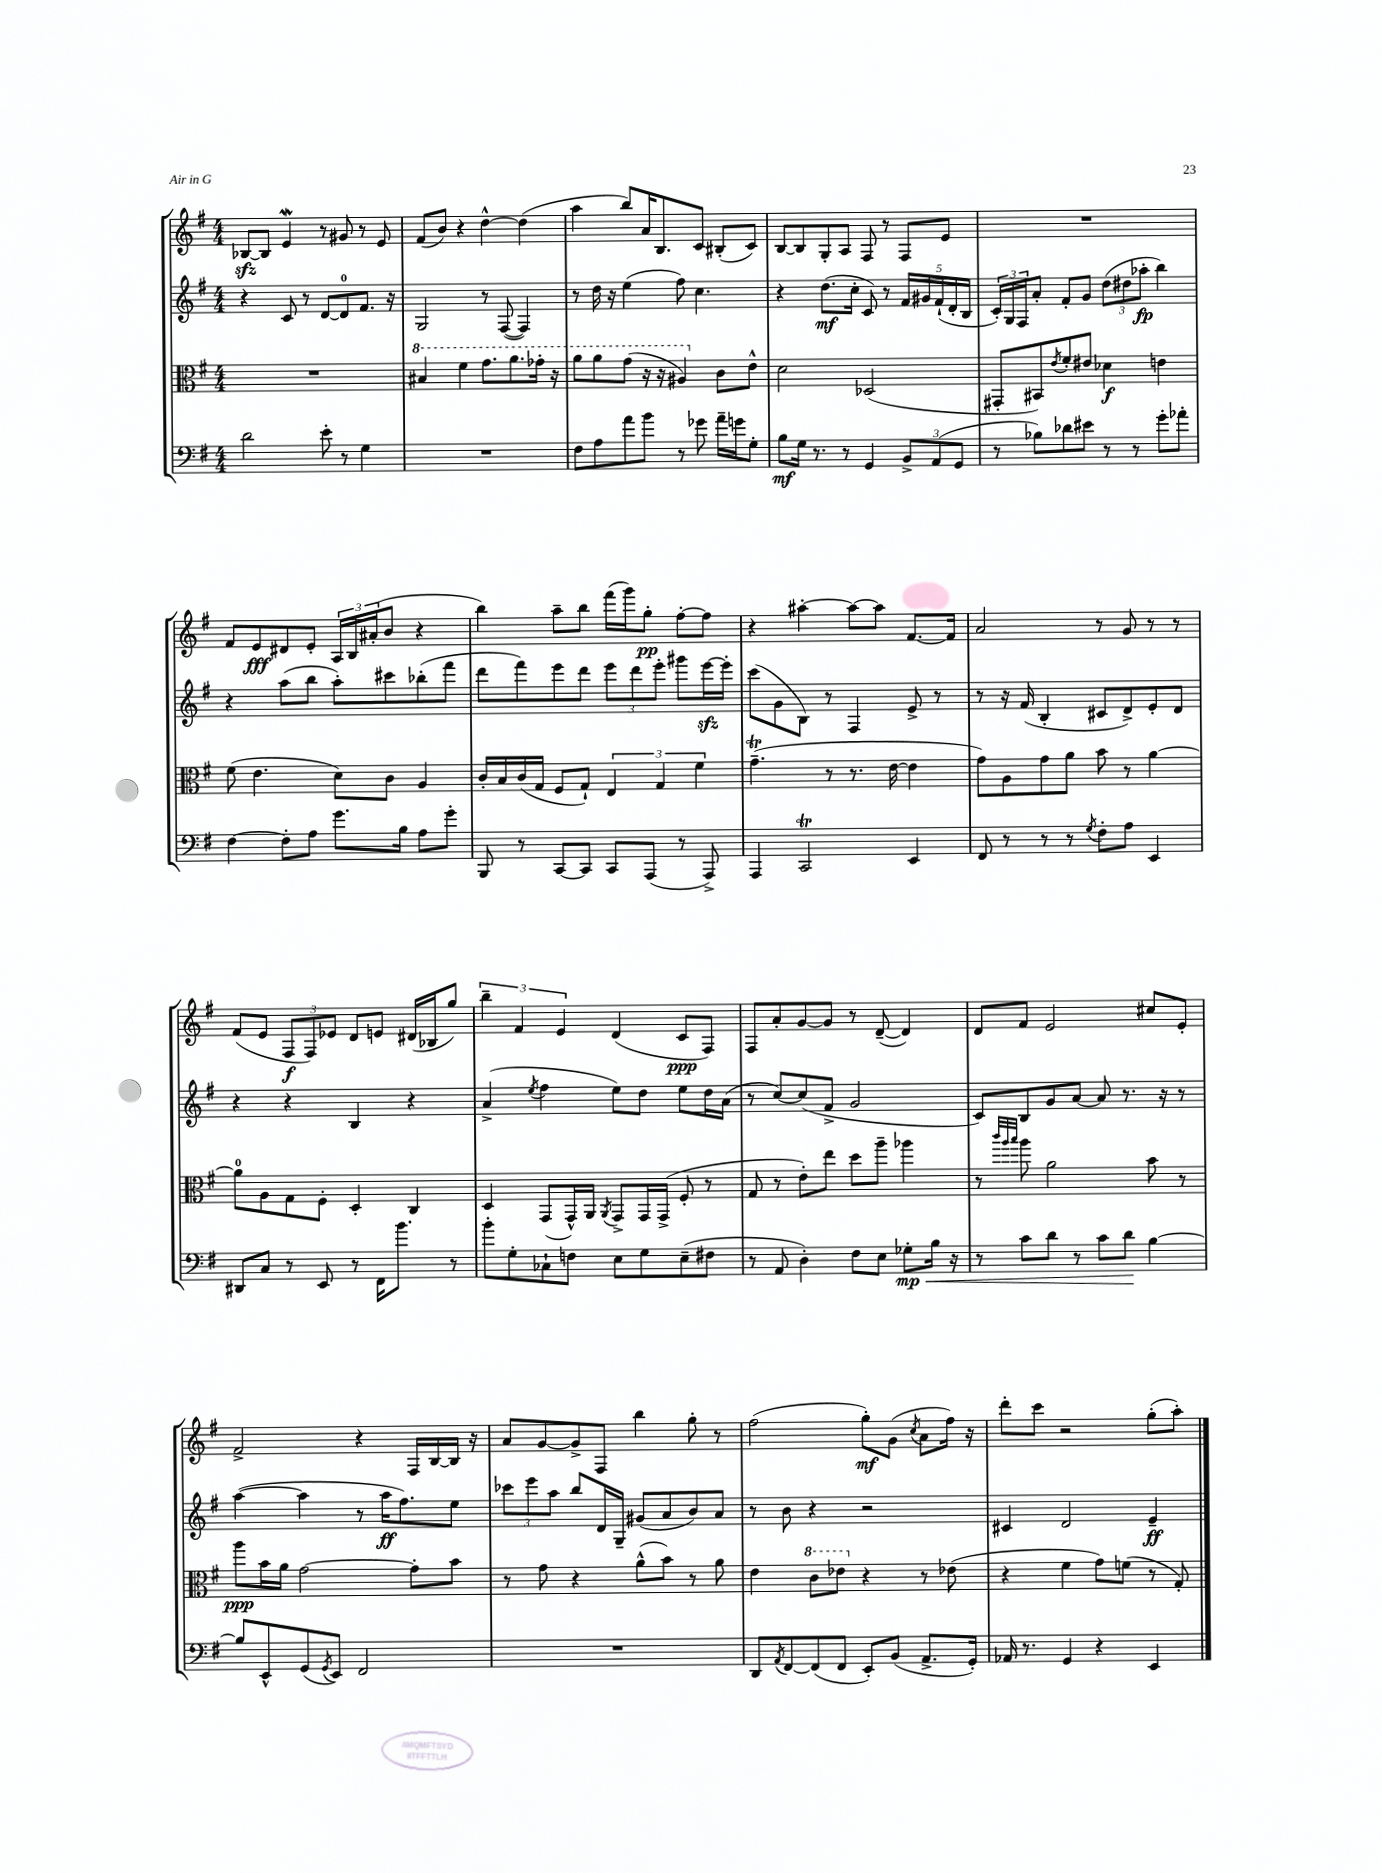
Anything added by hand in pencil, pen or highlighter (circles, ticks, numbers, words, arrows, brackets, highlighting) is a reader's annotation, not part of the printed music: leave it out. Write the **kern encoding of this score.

**kern	**kern	**kern	**kern
*staff4	*staff3	*staff2	*staff1
*clefF4	*clefC3	*clefG2	*clefG2
*k[f#]	*k[f#]	*k[f#]	*k[f#]
*M4/4	*M4/4	*M4/4	*M4/4
2d\	1r	4r	[8B-/L
.	.	.	8B-/]J
.	.	8c/	4e/
.	.	8r	.
8e'\	.	[8d/L	8r
8r	.	8d/]	8g#/
4G\	.	8.f#/J	8r
.	.	.	8e/
.	.	16r	.
=	=	=	=
1r	4b#/	2G/	(8f#/L
.	.	.	8b/J)
.	4ff#\	.	4r
.	8.gg\L	8r	[4dd^^\
.	.	([8F#/	.
.	8.aa\	.	.
.	.	4F#/])	(4dd\]
.	16gg-'\Jk	.	.
.	16r	.	.
=	=	=	=
8F#\L	8aa\L	8r	4aa\
8A\	8aa\	16dd\	.
.	.	16r	.
8a\	(8gg\J	(4ee\	8bb/L)
8b\J	16r	.	16a/K
.	16r	.	8.B/
8r	4a#/)	8ff#\)	.
8g-\	.	4.cc\	8c/J
16a~\LL	8c\L	.	(8B#'/L
16g\J	.	.	.
8G'\J	8e^^\J	.	8c/J)
=	=	=	=
8B\L	2d\	4r	[8B/L
16G\Jk	.	.	8B/]
8.r	.	.	.
.	.	(8.dd\L	8G'/
8r	.	.	8A/J
.	.	16cc'\Jk	.
4GG/	(2D-/	8c/)	8F#/
.	.	8r	8r
12BB^/L	.	20f#/LL	8F#/L
.	.	20g#/	.
(12AA/	.	.	.
.	.	(20f#`/	.
.	.	.	8e/J
.	.	20d'/	.
12GG/J	.	.	.
.	.	20B/JJ	.
=	=	=	=
8r	8GG#'/L	24c'/LL)	1r
.	.	24G/	.
.	.	24F#/J	.
8B-\L)	8BB#/)	8a'/J	.
.	8qe/	.	.
8d-\	8f#'/	8f#'/L	.
8e#\J	8e#/J	8g/J	.
8r	4d-\	(12dd\L	.
.	.	12dd#\	.
8r	.	.	.
.	.	12aa-'\J	.
8g'\L	4e\	4bb\)	.
8a-'\J	.	.	.
=	=	=	=
[4F#\	(8f#\	4r	8f#/L
.	4.e\	.	8e/
8F#'\]L	.	(8aa\L	8d#/
8A\J	.	8bb\J	8e'/J
8.g\L	8d\L)	8aa'\L)	24A/LL
.	.	.	24B/
.	.	.	(24a#'/J
.	8c\J	8ccc#\	8b/J
16B\Jk	.	.	.
8A\L	4A/	(8bb-'\	4r
8g'\J	.	8fff#\J	.
=	=	=	=
8BBB/	16c'/LL	8ddd\L	4bb\)
.	16B/	.	.
8r	(16c/	8fff#\)	.
.	16G/JJ	.	.
[8CC/L	8F#/L	8eee\	8aa~\L
8CC/]J	8G`/J)	8ddd\J	8bb\J
8CC/L	6E/	12eee\L	(16fff#\LL
.	.	.	16ggg\J)
.	.	12ddd\	.
(8AAA/J	.	.	8gg'\J
.	6G/	12eee'\J	.
8r	.	8ggg#\L	[8ff#'\L
.	6f#\	.	.
8AAA^/)	.	[16eee\L	8ff#\]J
.	.	16eee'\]JJ	.
=	=	=	=
4AAA/	(4.g~\	(8ccc\L	4r
.	.	8g\	.
2CC/	.	8B\J)	[4aa#'\
.	8r	8r	.
.	8.r	4F#/	8aa#\_L
.	.	.	8aa#\]J
.	[16e\	.	.
4EE/	4e\]	8e^/	[8.f#/L
.	.	8r	.
.	.	.	16f#/]Jk
=	=	=	=
8FF#/	8g\L)	8r	2a/
8r	8A\	16r	.
.	.	(16f#/	.
8r	8g\	4B'/	.
8r	8a\J	.	.
8qG/	.	.	.
8F#'\L	8b\	8c#/L	8r
8A\J	8r	8d^/)	8g/
4EE/	[4a\	8e'/	8r
.	.	8d/J	8r
=	=	=	=
8DD#/L	8a\]L	4r	(8f#/L
8C/J	8A\	.	8e/J
8r	8G\	4r	12F#/L
.	.	.	12F#/)
8EE/	8F#'\J	.	.
.	.	.	12e-/J
8r	4D'/	4B/	8d/L
16FF#\LK	.	.	8e/J
8.b\J	.	.	.
.	4C/	4r	(16d#/LL
.	.	.	16B-/J
8r	.	.	8gg/J)
=	=	=	=
8b'\L	4D/	(4a^/	6bb~\
8G'\	.	.	.
.	.	.	6f#/
.	.	8qee/	.
8C-`\	(8GG/L	4ff#\	.
.	.	.	6e/
8F\J	16GG^^/L)	.	.
.	16AA/JJ	.	.
.	8qAA/	.	.
8E\L	8GG^/L	8ee\L)	(4d/
8G\	16GG/L	8dd\J	.
.	(16GG^/JJ	.	.
(8E~\	8F#'/	8ee\L	8c/L
8F#\J	8r	16dd\L	8F#/J)
.	.	(16a\JJ	.
=	=	=	=
8r	8G/	8r	8F#/L
8AA/	8r	[8cc/L)	8a'/
4D'\)	8e'\L)	(8cc/]	[8g/
.	8ee\J	8f#^/J	8g/]J
8F#\L	8dd\L	2g/	8r
8E\J	8aa~\J	.	([8d~/
8G-'\L	4aa-\	.	4d/])
16B\Jk	.	.	.
16r	.	.	.
=	=	=	=
8r	8r	8c/L)	8d/L
.	32qqccc/LLL	.	.
.	32qqaa/	.	.
.	32qqbb/JJJ	.	.
8c\L	8aa\	8B/	8f#/J
8d\J	2a\	8g/	2e/
8r	.	[8a/J	.
8c\L	.	8a/]	.
8d\J	.	8.r	.
[4B\	8b\	.	8cc#/L
.	.	16r	.
.	8r	8r	8e'/J
=	=	=	=
8B/]L	8aa\L	([4aa\	2f#^/
8EE^^/	16b\L	.	.
.	16a\JJ	.	.
(8GG/	[2g\	4aa\]	.
8qGG/	.	.	.
8EE/J)	.	.	.
2FF#/	.	8r	4r
.	.	16aa\LK	.
.	.	8.ff#\)	.
.	8g'\]L	.	16F#/LL
.	.	.	[16B/
.	8b\J	8ee\J	16B/]JJ
.	.	.	16r
=	=	=	=
1r	8r	12ccc-\L	8a/L
.	.	12eee\	.
.	8g\	.	[8g/
.	.	12aa\J	.
.	4r	8bb/L	8g^/]
.	.	16d/L	8F#/J
.	.	16G~/JJ	.
.	(8a^^\L	(8g#/L	4bb\
.	8b\J)	8a/	.
.	8r	8b/)	8gg'\
.	8a\	8a/J	8r
=	=	=	=
8DD/L	4e\	8r	(2ff#\
8qAA/	.	.	.
[8FF#/	.	8b\	.
(8FF#/]	8cc\L	4r	.
8FF#/J	8ee-\J	.	.
8EE'/L)	4r	2r	8gg'\L)
(8BB/J	.	.	(8g\J
.	.	.	8qcc/
8.AA^/L	8r	.	8a\L
.	(8e-\	.	16ff#\Jk)
16GG'/Jk)	.	.	16r
=	=	=	=
16AA-/	4r	4c#/	8ddd'\L
8.r	.	.	.
.	.	.	8ccc\J
4GG/	4f#\	2d/	2r
4r	8g\L)	.	.
.	(8f\J	.	.
4EE/	8r	4e~/	(8gg'\L
.	8G'/)	.	8aa'\J)
==	==	==	==
*-	*-	*-	*-
